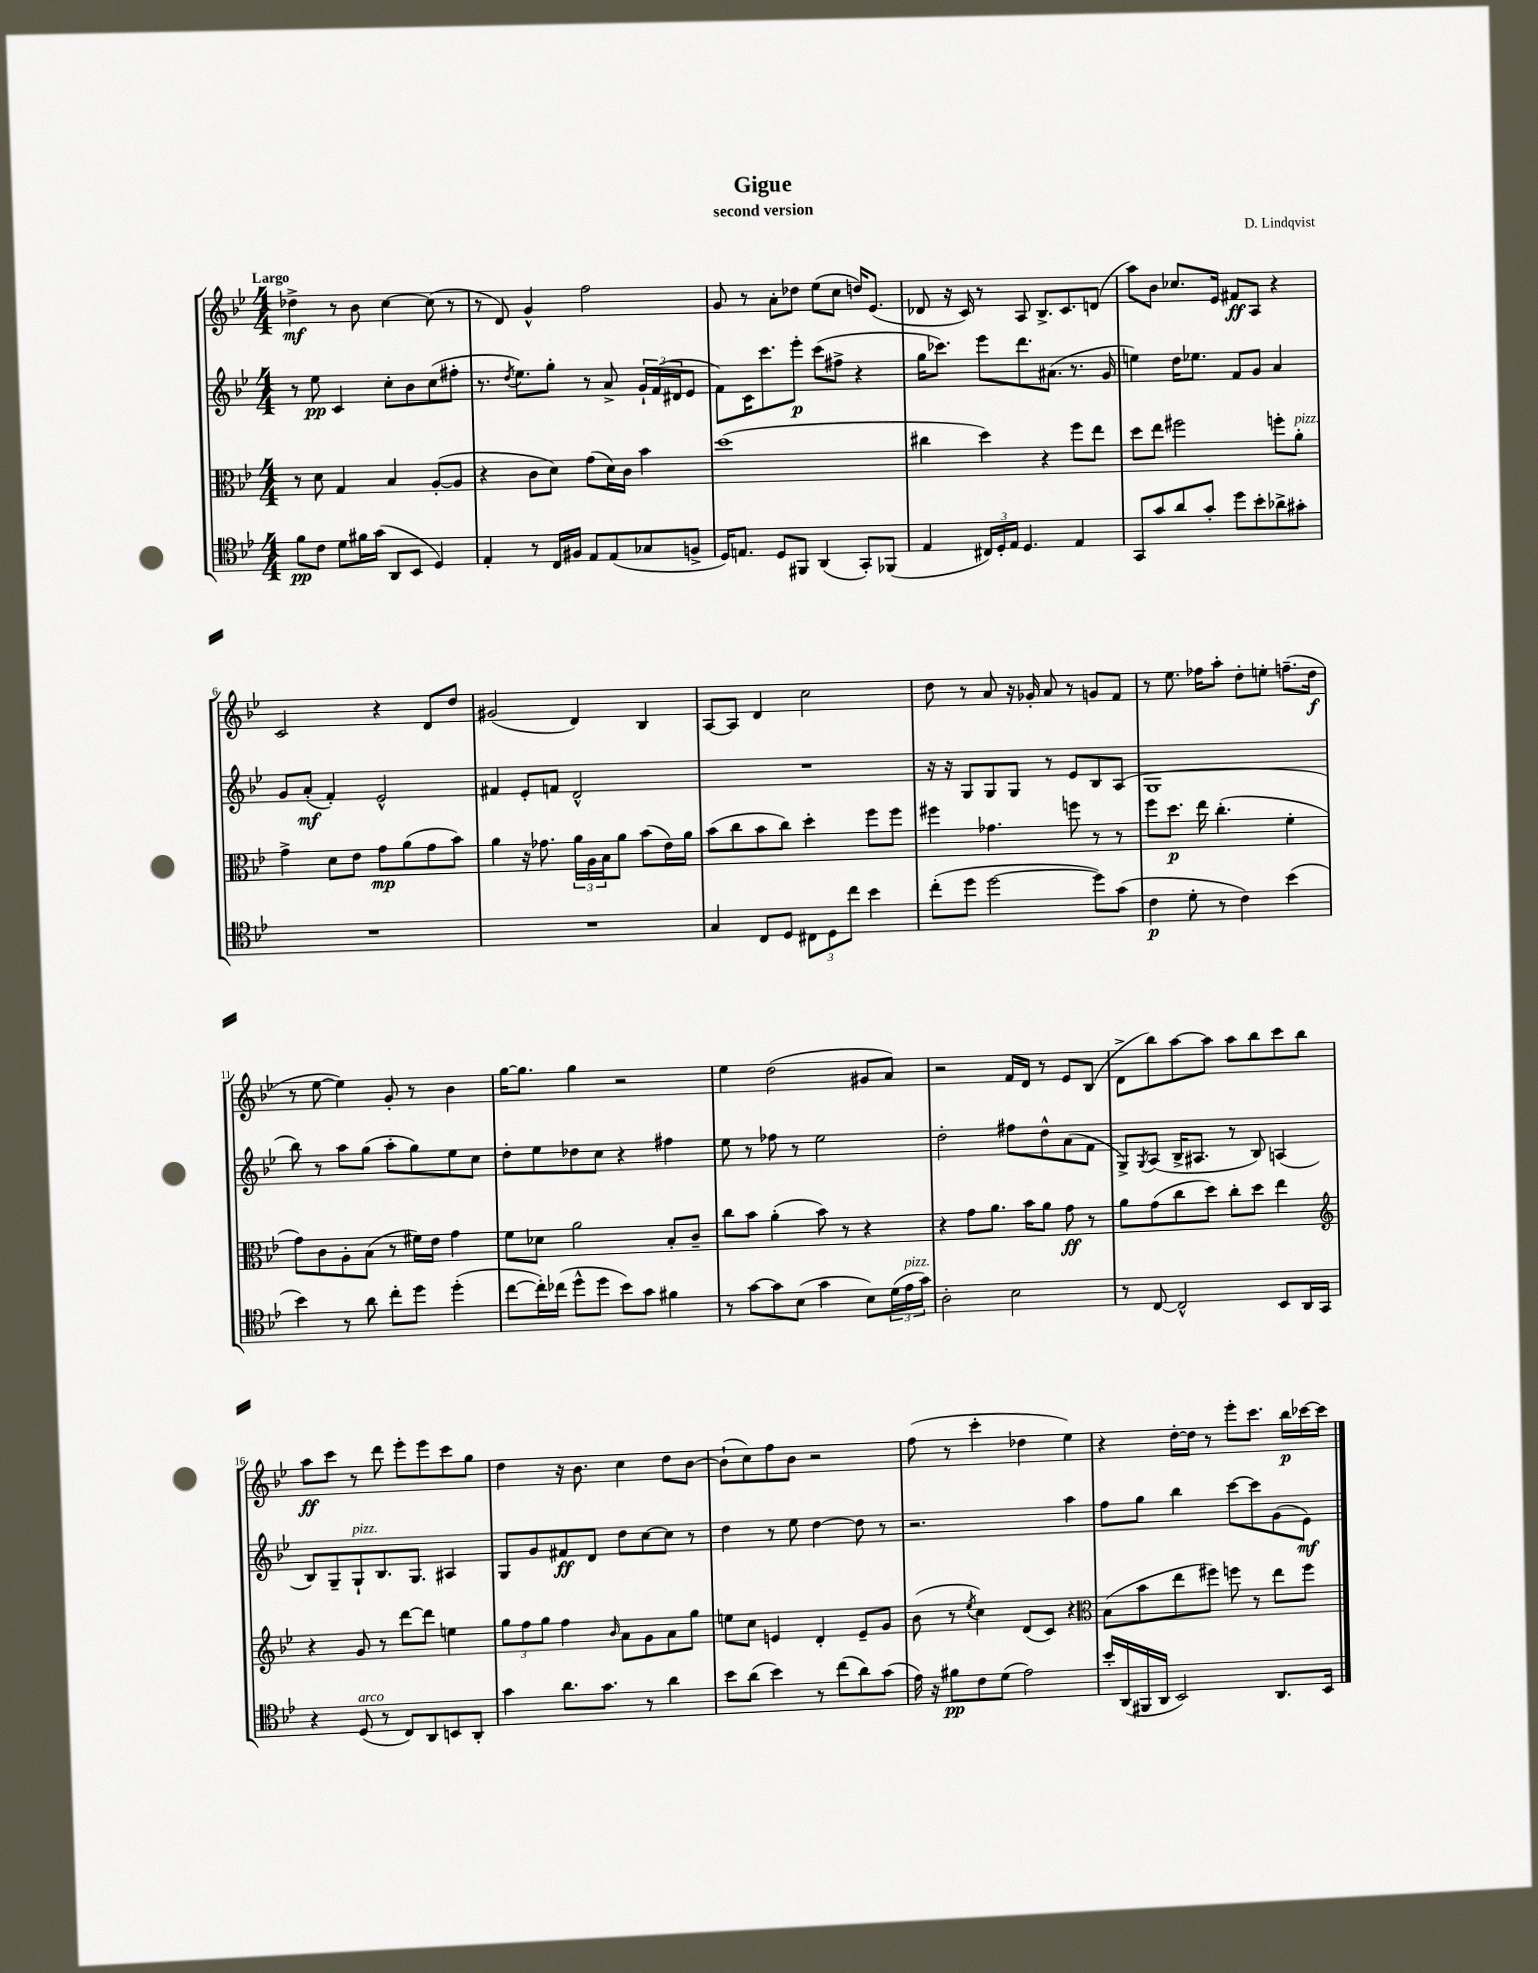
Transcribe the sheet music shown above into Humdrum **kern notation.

**kern	**kern	**kern	**kern
*staff4	*staff3	*staff2	*staff1
*clefC4	*clefC3	*clefG2	*clefG2
*k[b-e-]	*k[b-e-]	*k[b-e-]	*k[b-e-]
*M4/4	*M4/4	*M4/4	*M4/4
8f	8r	8r	4dd-^
8c	8d	8ee-	.
8d	4G	4c	8r
16f#	.	.	8b-
(16g	.	.	.
8AA	4B-	8cc'	[4cc
8BB-	.	8b-	.
4D)	([8A'	(8cc	(8cc]
.	8A]	8ff#'	8r
=	=	=	=
4E-'	4r	8.r	8r
.	.	.	8d)
.	.	8qdd	.
.	.	8.ee-)	.
8r	8c	.	4g^^
16C	8d)	8gg'	.
16F#	.	.	.
8E-	(8g	8r	2ff
(8E-	16d)	8a^	.
.	16c	.	.
8G-	4b-	24g`	.
.	.	(24f	.
.	.	24d#	.
8F^	.	8e-	.
=	=	=	=
16D)	(1dd	8f)	8g
8.E	.	.	.
.	.	16c	8r
.	.	8.ccc	.
8D	.	.	8a'
8FF#	.	8eee-'	8dd-
(4AA	.	(8ccc	(8ee-
.	.	8ff#^	8cc
8GG')	.	4r	16dd)
.	.	.	(8.e-
(8FF-	.	.	.
=	=	=	=
4E-	4cc#	16gg	8d-
.	.	8.ccc-)	.
.	.	.	16r
.	.	.	16c)
24C#)	4dd)	8eee-	8r
24D'	.	.	.
24E-	.	.	.
4.D	.	8.ddd	8A
.	4r	.	8.B-^
.	.	(8.a#	.
.	.	.	8.c
4E-	8ff	8.r	.
.	8ee-	.	(8d
.	.	16g	.
=	=	=	=
8GG	8dd	4ee)	8aa)
8g	8ee-	.	8b-
8a	2ff#	16dd	8.cc-
.	.	8.ee-	.
8g'	.	.	.
.	.	.	16e-
8dd	.	8f	8f#
8b-'	.	8g	8A
8a-^	8ff'	4a	4r
8g#'	8a'	.	.
=	=	=	=
1r	4g^	8g	2c
.	.	(8a'	.
.	8d	4f')	.
.	8e-	.	.
.	8g	2e-^^	4r
.	(8a	.	.
.	8g	.	8d
.	8b-)	.	8dd
=	=	=	=
1r	4a	4f#	(2g#
.	16r	8e-'	.
.	8.g-	.	.
.	.	8f	.
.	24a	2d^^	4d)
.	24A	.	.
.	24B-	.	.
.	8a	.	.
.	(8b-	.	4B-
.	16e-)	.	.
.	16a	.	.
=	=	=	=
4G	(8b-	1r	[8A
.	8cc	.	8A]
8C	8b-	.	4d
8D	8cc)	.	.
12C#	4dd'	.	2cc
12D	.	.	.
12cc	.	.	.
4b-	8ff	.	.
.	8ff	.	.
=	=	=	=
(8cc'	4ff#	16r	8dd
.	.	16r	.
8dd	.	8G	8r
[2dd	4.g-	8G	8a
.	.	8G	16r
.	.	.	16g-'
.	.	8r	8a
.	8ff	8e-	8r
8dd])	8r	8B-	8g
(8g	8r	(8A	8f
=	=	=	=
4c	8ff	1G	8r
.	8.dd	.	8.ee-
8d'	.	.	.
.	16ee-	.	16ff-
8r	(4.cc'	.	8aa'
4c)	.	.	8dd'
.	.	.	8ee'
(4b-	4f'	.	(8.ff~
.	.	.	16dd
=	=	=	=
4b-)	8g)	8bb-)	8r
.	8c	8r	[8ee-
8r	8A'	8aa	4ee-])
8a	(8B-	(8gg	.
8cc'	8r	8aa'	8g'
8dd	16f#)	8gg)	8r
.	16e-	.	.
(4dd'	4g	8ee-	4b-
.	.	8cc	.
=	=	=	=
[8cc	8f	8dd'	[16gg
.	.	.	8.gg]
16cc'])	8d-	8ee-	.
(16cc-	.	.	.
8dd^^	2a	8dd-	4gg
8dd	.	8cc	.
8b-)	.	4r	2r
8g	.	.	.
4f#	8B-'	4ff#	.
.	8c~	.	.
=	=	=	=
8r	8cc	8ee-	4ee-
[8g	8b-	8r	.
8g]	(4a'	8ff-	(2dd
(8B-	.	8r	.
4g	8b-)	2ee-	.
.	8r	.	.
8B-)	4r	.	8g#
(24d	.	.	8a)
24e-	.	.	.
24g)	.	.	.
=	=	=	=
2A'	4r	2dd'	2r
.	8g	.	.
.	8.a	.	.
2B-	.	8ff#	16f
.	16b-	.	16d
.	8a	8dd^^	8r
.	8g	(8a	8e-
.	8r	8f	(8B-
=	=	=	=
8r	8a	8G^)	8d^
.	.	8qG	.
[8C	(8g	(8A	8bb-)
2C^^]	8cc	16B-^	[8aa
.	.	8.A#	.
.	8dd)	.	8aa]
.	8cc'	8r	8aa
.	8dd	8B-)	8bb-
8BB-	4ee-	(4A	8ccc
16AA	.	.	8bb-
16GG	.	.	.
=	=	=	=
*	*clefG2	*	*
4r	4r	8B-)	8aa
.	.	8G~	8ccc
(8D	8g	8G`	8r
8r	8r	8.B-	8ddd
8C)	[8ddd	.	8eee-'
.	.	8.G	.
8AA	8ddd]	.	8eee-
8BB	4ee	4A#	8ccc
8AA'	.	.	8gg
=	=	=	=
4g	12gg	8G	4dd
.	12ff	.	.
.	.	8g	.
.	12gg	.	.
8.a	4ff	8f#	16r
.	.	.	8.b-
.	.	8d	.
8.g	.	.	.
.	16qqb-	.	.
.	8a	8dd	4cc
8r	8g	[8cc	.
4a	8a	8cc]	8dd
.	8gg	8r	[8b-
=	=	=	=
8b-	8ee	4dd	(8b-`]
(8a	8cc	.	8cc)
4b-)	4e	8r	8ff
.	.	8ee-	8b-
8r	4d'	[4dd	2r
(8cc	.	.	.
8a)	8e~	8dd]	.
(8g	8g	8r	.
=	=	=	=
16e-)	(8b-	2.r	(8ff
16r	.	.	.
8f#	8r	.	8r
.	8qee-	.	.
8c	4cc)	.	4ccc'
(8d	.	.	.
2e-)	(8d	.	4dd-
.	8c)	.	.
.	4r	4aa	4ee-)
=	=	=	=
*	*clefC3	*	*
16b-'	(8B-	8ff	4r
(16AA	.	.	.
16FF#	8b-	8gg	.
16AA	.	.	.
2BB-)	8ee-	4bb-	[16dd'
.	.	.	16dd]
.	8ff#)	.	8r
.	8ff	[8ccc	8eee-'
.	8r	8ccc]	8.ccc
8.AA	8ee-	(8g	.
.	.	.	16bb-
.	8ff	8e-)	[16ccc-
16BB-	.	.	16ccc-]
==	==	==	==
*-	*-	*-	*-
